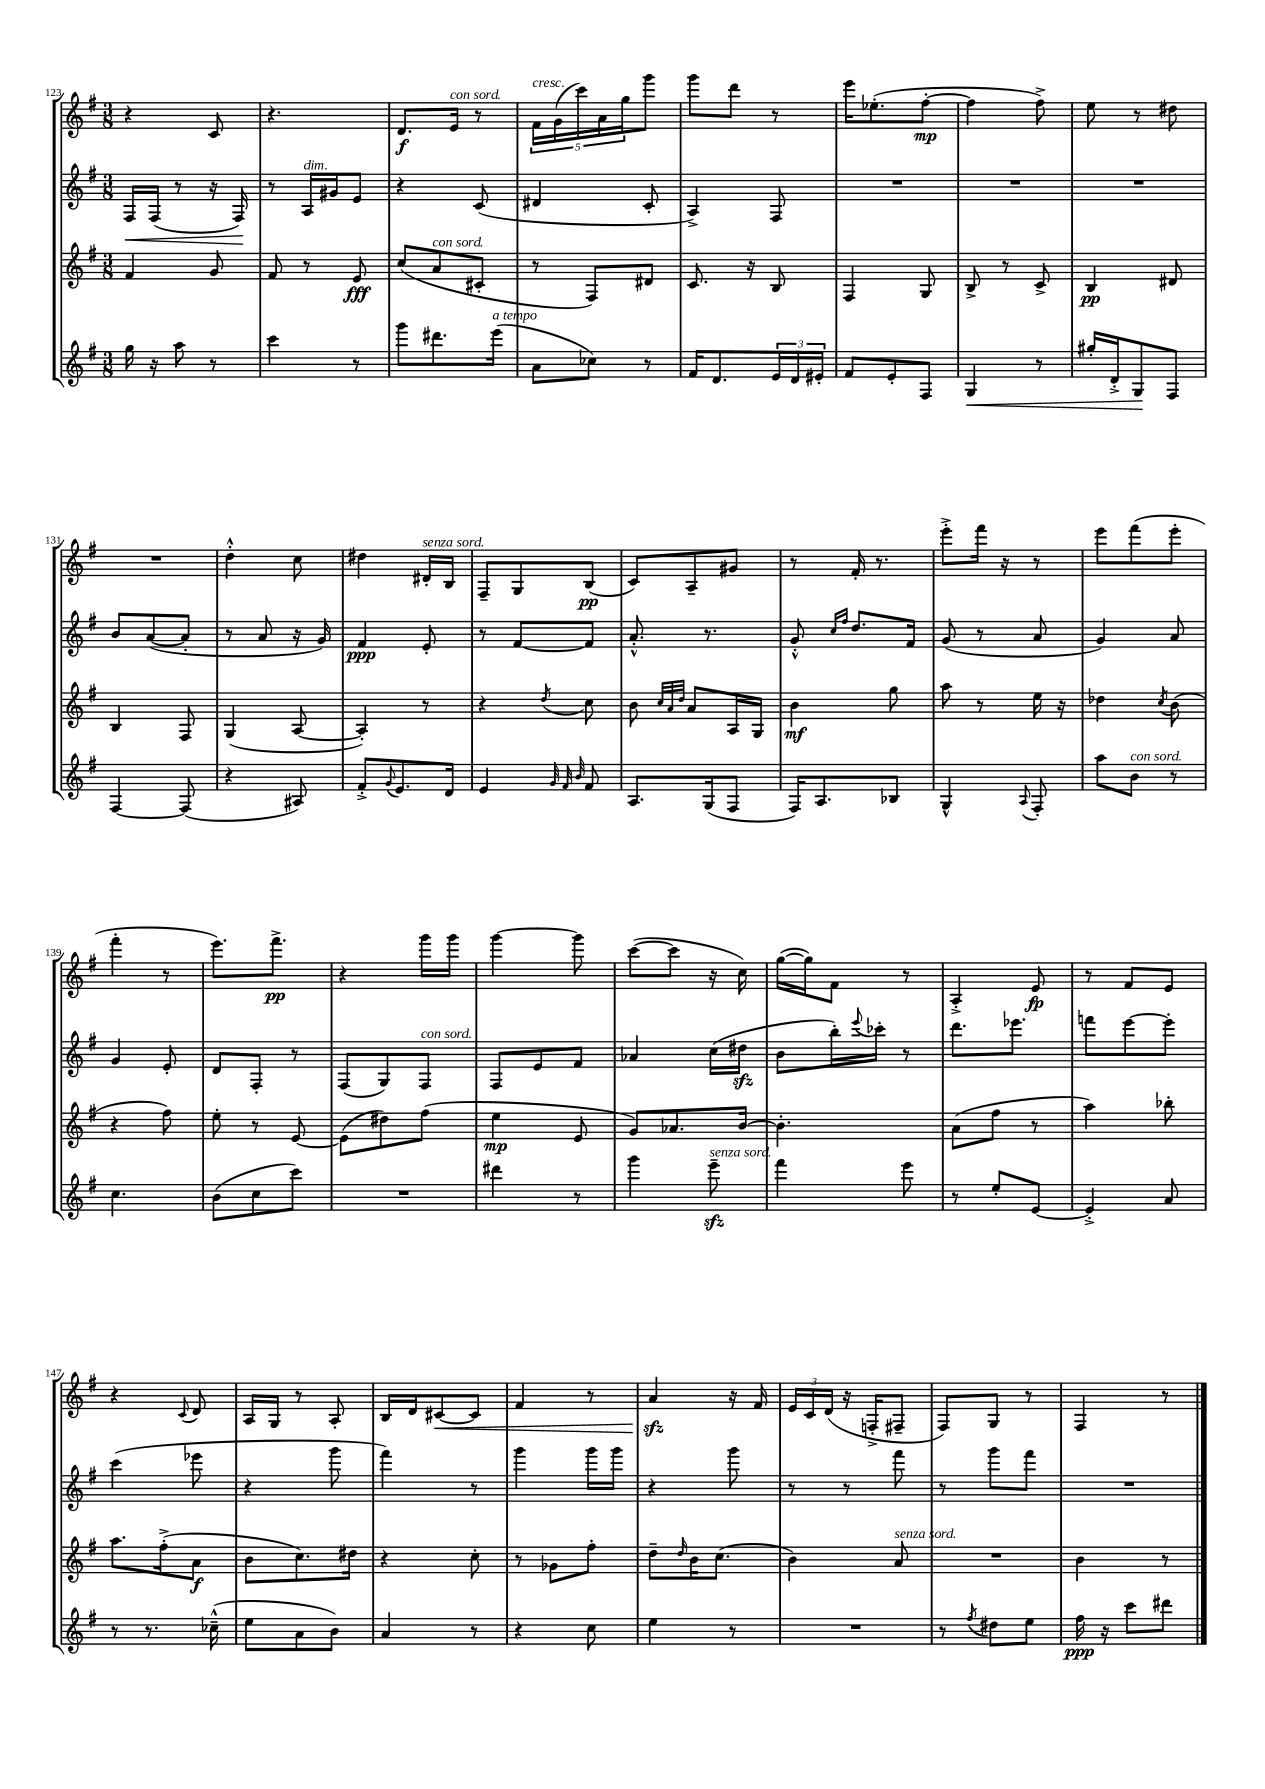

**kern	**kern	**kern	**kern
*staff4	*staff3	*staff2	*staff1
*clefG2	*clefG2	*clefG2	*clefG2
*k[f#]	*k[f#]	*k[f#]	*k[f#]
*M3/8	*M3/8	*M3/8	*M3/8
16gg	4f#	16F#	4r
16r	.	(16F#	.
8aa	.	8r	.
8r	8g	16r	8c
.	.	16F#)	.
=	=	=	=
4ccc	8f#	8r	4.r
.	8r	16A	.
.	.	16g#	.
8r	8e	8e	.
=	=	=	=
8ggg	(8cc	4r	8.d
8.ddd#	8a	.	.
.	.	.	16e
.	8c#'	(8c	8r
(16eee	.	.	.
=	=	=	=
8a	8r	4d#	20f#
.	.	.	(20g
.	.	.	20ccc)
8cc-)	8F#)	.	.
.	.	.	20a
.	.	.	20gg
8r	8d#	8c'	8ggg
=	=	=	=
16f#	8.c	4A^)	8ggg
8.d	.	.	.
.	.	.	8ddd
.	16r	.	.
24e	8B	8F#	8r
24d	.	.	.
24e#'	.	.	.
=	=	=	=
8f#	4F#	4.r	16eee
.	.	.	(8.ee-'
8e'	.	.	.
8F#	8G	.	[8ff#'
=	=	=	=
4G	8B^	4.r	4ff#]
.	8r	.	.
8r	8c^	.	8ff#^)
=	=	=	=
16gg#'	4B	4.r	8ee
16d'^	.	.	.
8G	.	.	8r
8F#	8d#	.	8dd#
=	=	=	=
[4F#	4B	8b	4.r
.	.	([8a	.
(8F#]	8F#	8a']	.
=	=	=	=
4r	(4G	8r	4dd'^^
.	.	8a	.
8A#)	[8A	16r	8cc
.	.	16g)	.
=	=	=	=
8f#'^	4A'])	4f#	4dd#
8qqg	.	.	.
8.e	.	.	.
.	8r	8e'	16d#'
16d	.	.	16B
=	=	=	=
4e	4r	8r	8F#~
.	.	[8f#	8G
32qqg	.	.	.
32qqf#	.	.	.
32qqb	8qdd	.	.
8f#	8cc	8f#]	(8B
=	=	=	=
8.A	8b	8.a'^^	8c)
.	32qqcc	.	.
.	32qqa	.	.
.	32qqdd	.	.
.	8a	.	8A~
(16G	.	8.r	.
8F#	16A	.	8g#
.	16G	.	.
=	=	=	=
16F#)	4b	8g'^^	8r
8.A	.	.	.
.	.	16qqcc	.
.	.	16qqff#	.
.	.	8.dd	16f#'
.	.	.	8.r
8B-	8gg	.	.
.	.	16f#	.
=	=	=	=
4G^^	8aa	(8g	8eee'^
.	8r	8r	16fff#
.	.	.	16r
8qqA	.	.	.
8F#'	16ee	8a	8r
.	16r	.	.
=	=	=	=
8aa	4dd-	4g)	8eee
8b	.	.	(8fff#
.	8qcc	.	.
8r	(8b	8a	8eee'
=	=	=	=
4.cc	4r	4g	4fff#'
.	8ff#)	8e'	8r
=	=	=	=
(8b	8ee'	8d	8.eee)
8cc	8r	8F#'	.
.	.	.	8.fff#^
8ccc)	[8e	8r	.
=	=	=	=
4.r	(8e]	(8F#	4r
.	8dd#)	8G)	.
.	(8ff#	8F#	16ggg
.	.	.	16ggg
=	=	=	=
4ddd#	4ee	8F#	[4ggg
.	.	8e	.
8r	8e	8f#	8ggg]
=	=	=	=
4ggg	8g)	4a-	([8ccc
.	8.a-	.	8ccc]
8eee~	.	(16cc	16r
.	[16b	16dd#	16cc)
=	=	=	=
4fff#	4.b']	8b	([16gg
.	.	.	16gg])
.	.	16bb')	8f#
.	.	8qqeee	.
.	.	16ccc-'	.
8eee	.	8r	8r
=	=	=	=
8r	(8a	8.ddd	4A'^
8ee'	8ff#	.	.
.	.	8.eee-	.
[8e	8r	.	8e
=	=	=	=
4e'^]	4aa)	8fff	8r
.	.	[8eee	8f#
8a	8bb-'	8eee']	8e
=	=	=	=
8r	8.aa	(4ccc	4r
8.r	.	.	.
.	(16ff#'^	.	.
.	.	.	8qqc
.	8a	8eee-	8d
(16cc-~^^	.	.	.
=	=	=	=
8ee	8b	4r	16A
.	.	.	16G
8a	8.cc)	.	8r
8b)	.	8ggg	8A'
.	16dd#	.	.
=	=	=	=
4a	4r	4fff#)	16B
.	.	.	16d
.	.	.	[8c#
8r	8cc'	8r	8c#]
=	=	=	=
4r	8r	4ggg	4f#
.	8g-	.	.
8cc	8ff#'	16ggg	8r
.	.	16ggg	.
=	=	=	=
4ee	8dd~	4r	4a
.	16qqdd	.	.
.	16b	.	.
.	(8.cc	.	.
8r	.	8ggg	16r
.	.	.	16f#
=	=	=	=
4.r	4b)	8r	24e
.	.	.	24c
.	.	.	(24d
.	.	8r	16r
.	.	.	16F'^
.	8a	8fff#	8F#~
=	=	=	=
8r	4.r	8r	8F#)
8qff#	.	.	.
8dd#	.	8ggg	8G
8ee	.	8fff#	8r
=	=	=	=
16ff#	4b	4.r	4F#
16r	.	.	.
8ccc	.	.	.
8ddd#	8r	.	8r
==	==	==	==
*-	*-	*-	*-
